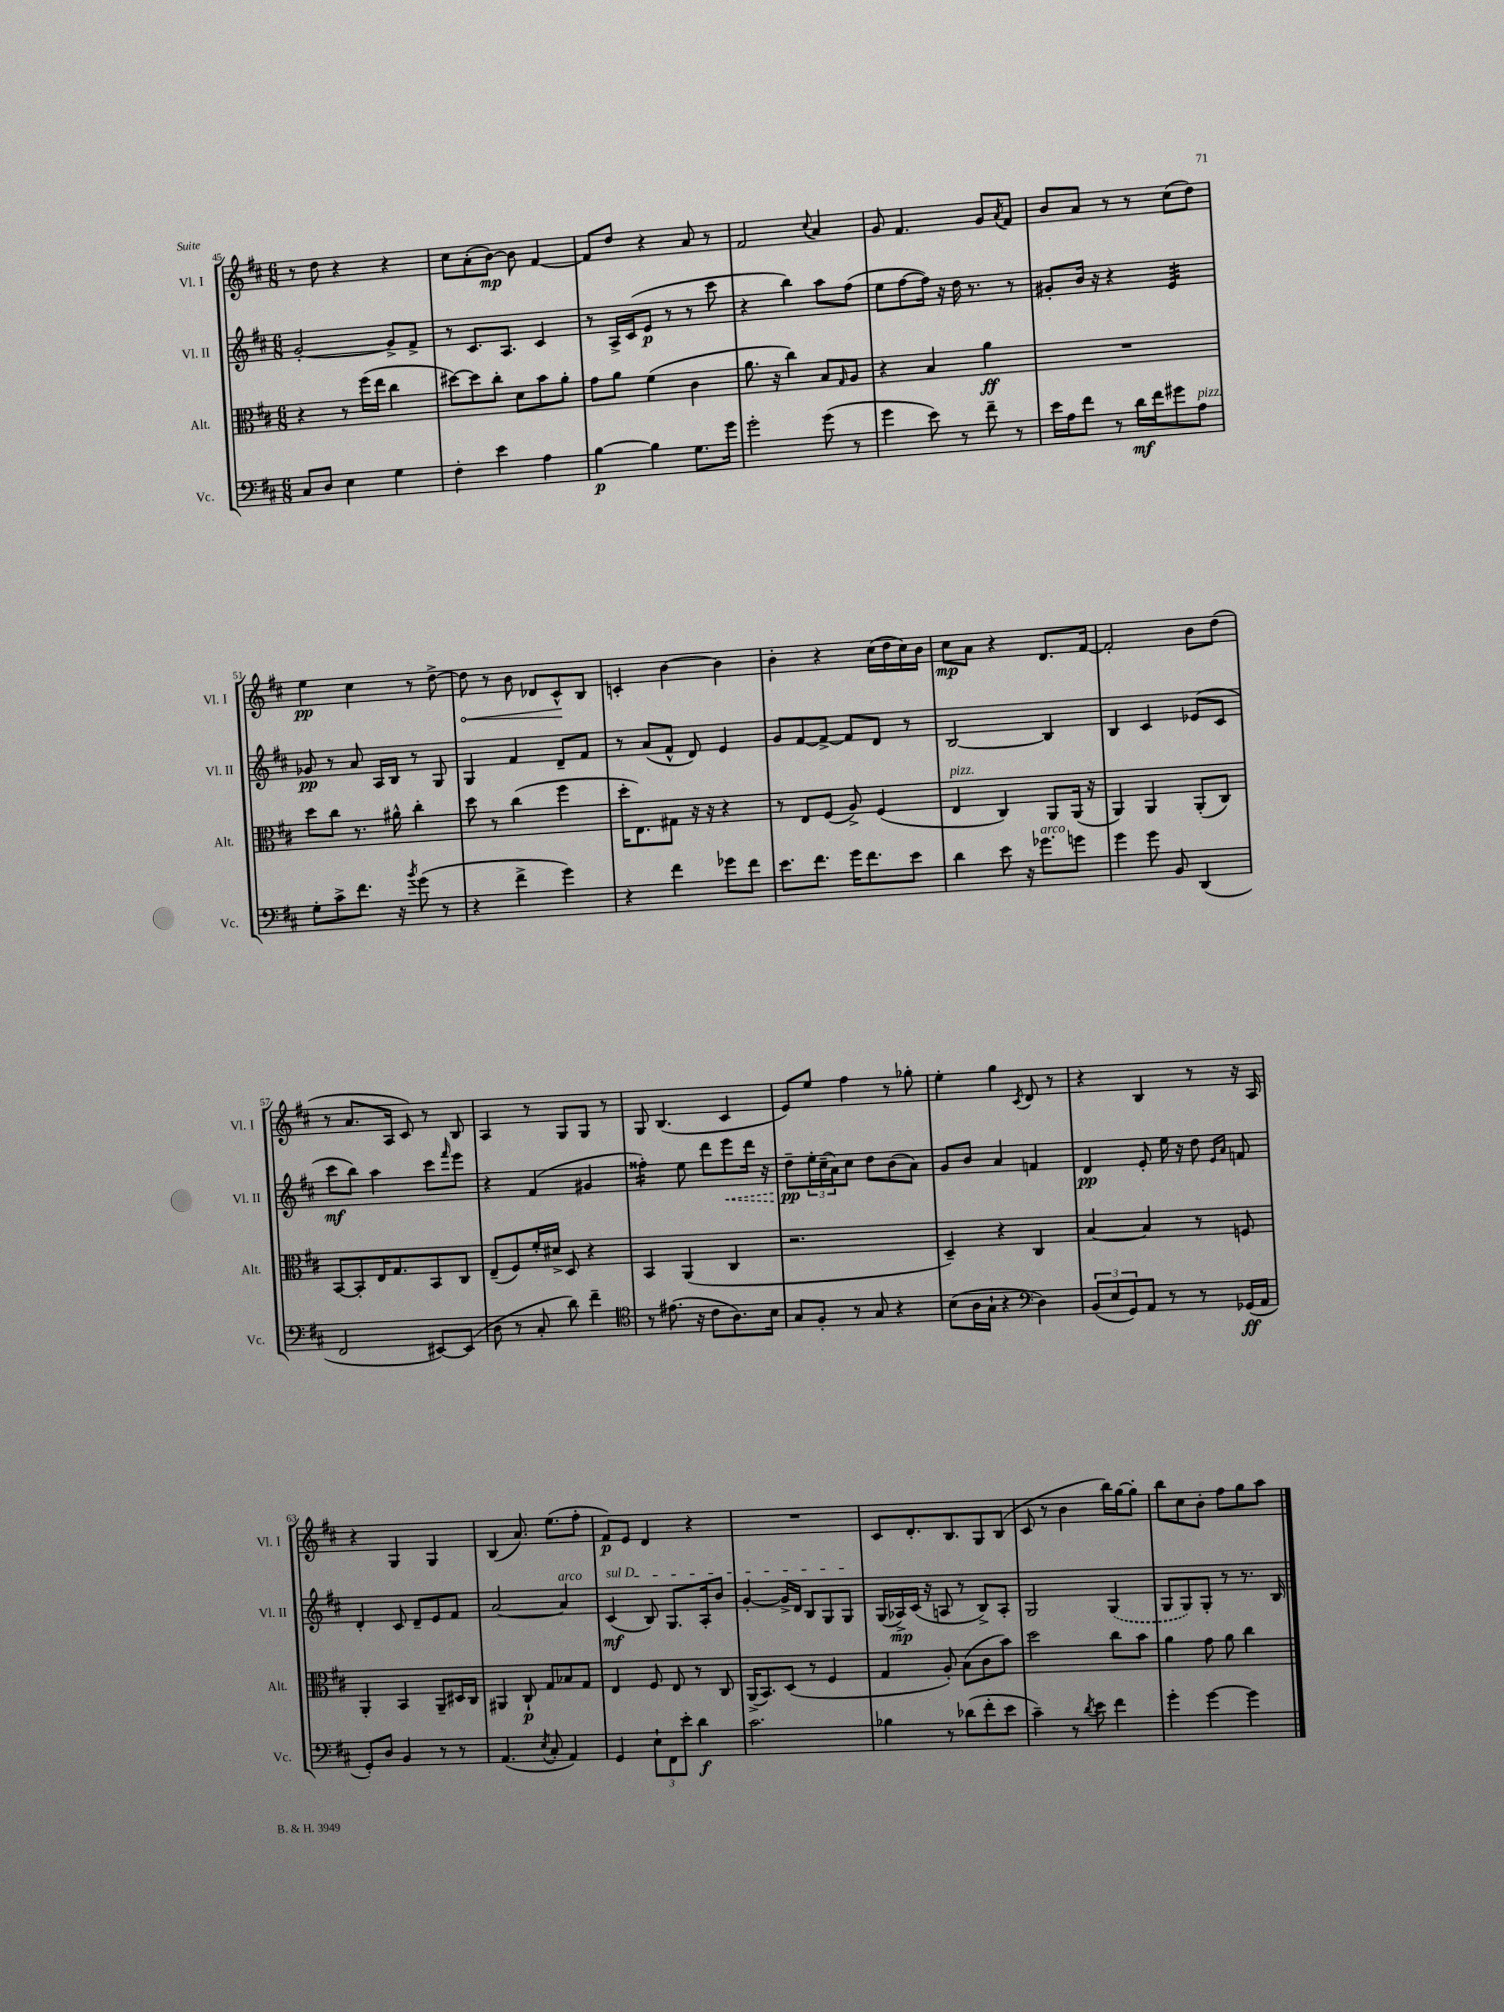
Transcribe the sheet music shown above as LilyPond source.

<<
\new StaffGroup <<
\new Staff = "s0" \with { instrumentName = "Vl. I" shortInstrumentName = "Vl. I" } {
    \clef treble \key d \major \numericTimeSignature \time 6/8
    r8 d''8 r4 r4 |
    cis''8 a'8-.( b'8~\mp) b'8 fis'4~ |
    fis'8 d''8 r4 a'8 r8 |
    fis'2 \appoggiatura { cis''8 } a'4 |
    g'8 fis'4. g'8 \acciaccatura { a'8 } fis'8 |
    b'8 a'8 r8 r8 cis''8( d''8) |
    e''4\pp cis''4 r8 d''8~-> |
    \once \override Hairpin.circled-tip = ##t d''8\< r8 b'8 des'8 cis'8-^\! b8 |
    c'4-. b'4~ b'4 |
    b'4-. r4 cis''16( d''16 cis''16) b'16 |
    cis''8\mp a'8 r4 d'8. fis'16~ |
    fis'2-. b'8 d''8( |
    r8 a'8. a16 cis'8) r8 b8 |
    a4 r8 g8 g8 r8 |
    g8 b4.( cis'4 |
    e'8) e''8 fis''4 r8 ges''8-. |
    e''4-. g''4 \acciaccatura { cis'8 } d'8 r8 |
    r4 b4 r8 r16 a16 |
    r4 g4 g4 |
    b4( a'8.) e''8.( fis''8-. |
    fis'8\p) e'8 d'4 r4 |
    R2. |
    cis'8 d'8.-. b8. g8 b8( |
    cis'8 r8 b'4 b''16) g''16~ g''8-. |
    b''8 cis''8 b'8-. fis''8 g''8 a''8 \bar "|." |
}
\new Staff = "s1" \with { instrumentName = "Vl. II" shortInstrumentName = "Vl. II" } {
    \clef treble \key d \major \numericTimeSignature \time 6/8
    g'2~-. g'8-> fis'8-> |
    r8 cis'8. a8. cis'4 |
    r8 a16-> cis'16( e'8\p r8 r8 cis'''8 |
    r4 b''4) a''8 fis''8( |
    e''8 fis''8~ fis''16) r16 d''16 r8. r8 |
    gis'8-. b'16 r16 r4 e'4:32 |
    ges'8\pp r8 a'8 a16 b16 r8 g8 |
    g4 fis'4 d'8-- fis'8 |
    r8 a'8( fis'8-^ d'8) e'4 |
    g'8 fis'8~ fis'8~-> fis'8 d'8 r8 |
    b2~ b4 |
    b4 cis'4 ees'8( cis'8 |
    cis'''8\mf b''8) a''4 cis'''8 \grace { fis'''16 } e'''8 |
    r4 fis'4( gis'4 |
    fisis''4:16-.) e''8 d'''8 \once \override Hairpin.style = #'dashed-line e'''8\< d'''16 r16 |
    d''8--\pp\! \tuplet 3/2 { e''16-. cis''16--( a'16) } cis''8 d''8 b'8( a'8) |
    g'8 b'8 a'4 f'4 |
    d'4\pp e'8-. e''16 r16 d''8 \grace { e'16 a'16 } f'8 |
    d'4-. cis'8 d'8-- e'8 fis'8 |
    a'2~ a'4^\markup { \italic "arco" } |
    \once \override TextSpanner.bound-details.left.text = \markup { \italic "sul D" } cis'4\mf\startTextSpan( b8) g8. a16-. b'8 |
    g'4~-. g'16-> d'16 b8 g8 g8\stopTextSpan |
    g16( aes16->\mp) cis'16( r16 a8 r8 b8->) a8-. |
    g2 \once \slurDashed g4( |
    g8 g8) g8-. r8 r8. b16 \bar "|." |
}
\new Staff = "s2" \with { instrumentName = "Alt." shortInstrumentName = "Alt." } {
    \clef alto \key d \major \numericTimeSignature \time 6/8
    r4 r8 fis''16( e''16 cis''4 |
    dis''8~) dis''8 cis''8-. d'8 b'8 a'8-. |
    g'8 a'8 fis'4( cis'4 |
    a'8. r16 cis''4) b8 \grace { g16 } a8 |
    r4 b4 a'4\ff |
    R2. |
    d''8 cis''8 r8. ais'16-^ cis''4-. |
    d''8 r8 cis''4( fis''4 |
    d''16-. e8.) gis8 r16 r16 r4 |
    r8 e8 fis8( a8->) fis4( |
    e4^\markup { \italic "pizz." } cis4) a,8 a,16( r16 |
    a,4) a,4 a,8-.( cis8) |
    b,8~ b,8-. e16 g8. b,8 cis8 |
    e8--( fis8) fis'16-. dis'16-> d8 r4 |
    b,4 a,4( cis4 |
    r2. |
    d4--) r4 cis4 |
    b4~ b4 r8 f8 |
    a,4-. b,4 a,8-- dis16 cis16 |
    ais,4 cis8-!\p g8 bes8 g8 |
    e4 fis8 e8 r8 cis8 |
    a,16->( b,8.) d8( r8 fis4 |
    g4 a8-.) b8( cis'8 b'8) |
    d''2 cis''8 b'8 |
    a'4 g'8 a'8 cis''4 \bar "|." |
}
\new Staff = "s3" \with { instrumentName = "Vc." shortInstrumentName = "Vc." } {
    \clef bass \key d \major \numericTimeSignature \time 6/8
    cis8 d8 e4 g4 |
    fis4-. e'4 a4 |
    b4~\p b4 g8. g'16 |
    g'2-. g'8( r8 |
    g'4 e'8) r8 fis'8-- r8 |
    e'16 a16 fis'8 r8 d'16\mf fis'16 gis'8 a8^\markup { \italic "pizz." } |
    g8-. cis'8-> fis'8. r16 \acciaccatura { b'8 } g'8( r8 |
    r4 fis'4-> g'4) |
    r4 fis'4 ges'8 fis'8 |
    e'8. fis'8. g'16 fis'8. e'8 |
    d'4 e'8 r16 ges'8.^\markup { \italic "arco" } g'8 |
    g'4 g'8 b,8 d,4( |
    fis,2 eis,8~) eis,8( |
    d8 r8 cis8-. d'8) fis'4-- |
    \clef tenor r8 eis'8.( r16 cis'8 a8.) b16 |
    g8 fis8-. r8 g8 r4 |
    b8( a16 g16-! r4 \clef bass d4) |
    \tuplet 3/2 { b,8( e8 g,8) } a,8 r8 r8 ges,16\ff( a,16 |
    g,8-.) d8 b,4 r8 r8 |
    a,4.( \acciaccatura { e8 } cis8-. a,4) |
    g,4 \tuplet 3/2 { e8-! fis,8 e'8-. } d'4\f |
    cis'2. |
    bes4 r8 des'8( fis'8-. e'8 |
    cis'4--) r8 \acciaccatura { d'8 } e'8 fis'4 |
    g'4-. g'4~ g'4 \bar "|." |
}
>>
>>
\layout { \context { \Score currentBarNumber = #45 } }
